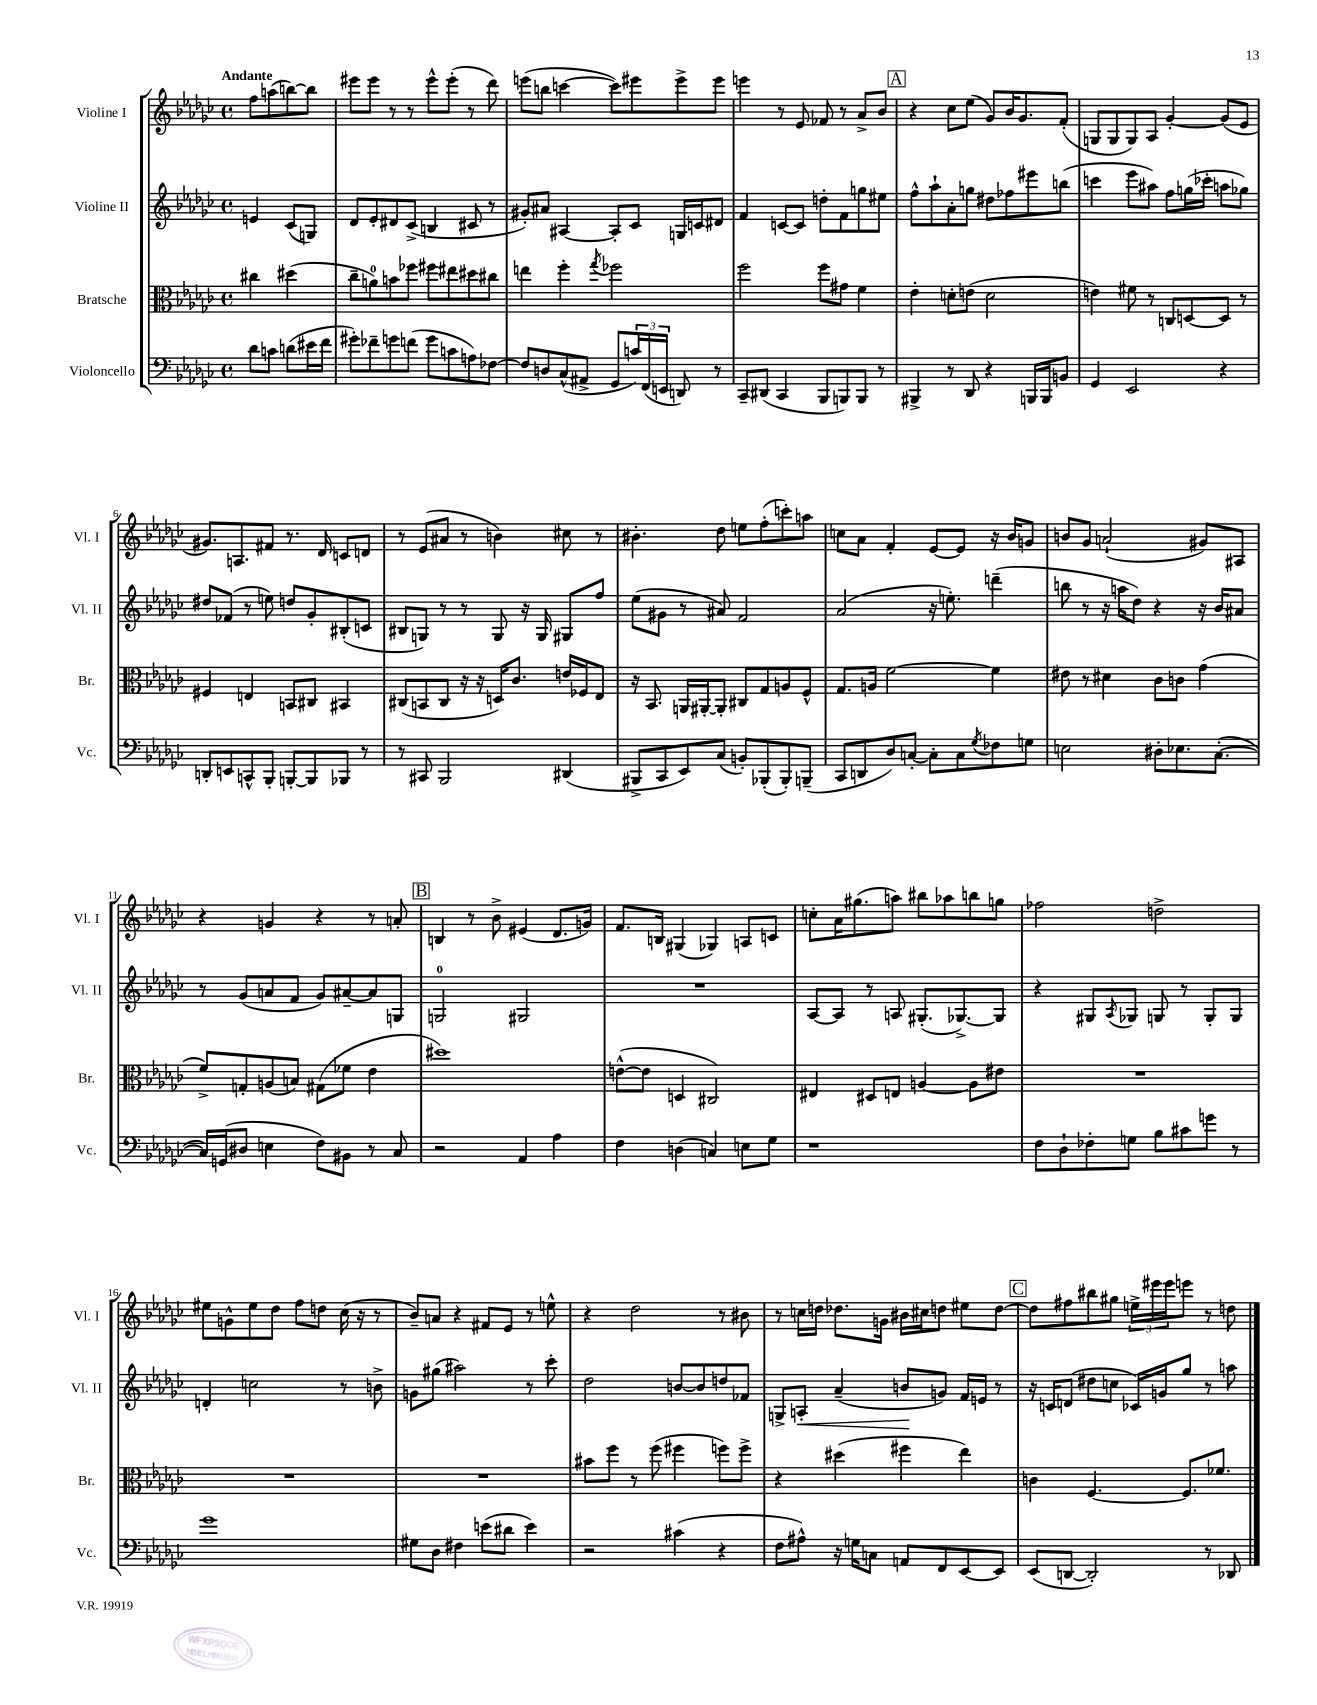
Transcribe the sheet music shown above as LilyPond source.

<<
\new StaffGroup <<
\new Staff = "s0" \with { instrumentName = "Violine I" shortInstrumentName = "Vl. I" } {
    \clef treble \key ges \major \defaultTimeSignature \time 4/4 \partial 2 \tempo "Andante"
    f''8 a''8( b''8~) b''8 |
    eis'''8 eis'''8 r8 r8 eis'''8-^ eis'''8-.( r8 des'''8) |
    e'''8( b''8 c'''4~ c'''8) eis'''8 eis'''8-> eis'''8 |
    e'''4 r8 ees'8 fes'8 r8 aes'8-> bes'8 |
    \mark \markup { \box "A" } r4 ces''8 ees''8( ges'8) bes'16 ges'8. f'8-.( |
    g8 g8 g8) aes8 ges'4~-. ges'8( ees'8 |
    gis'8.) a8. fis'8 r8. des'16 c'8 d'8 |
    r8 ees'8( ais'8 r8 b'4) cis''8 r8 |
    bis'4.-. des''8 e''8 f''8-.( c'''8-.) a''8 |
    c''8 aes'8 f'4-. ees'8~ ees'8 r16 bes'16 g'8 |
    b'8 ges'8 a'2-!( gis'8) ais8 |
    r4 g'4 r4 r8 a'8-. |
    \mark \markup { \box "B" } b4 r8 bes'8-> eis'4( des'8. g'16) |
    f'8. b16 gis4( ges4) a8 c'8 |
    c''8-. aes'16 gis''8.( a''8) bis''8 aes''8 b''8 g''8 |
    fes''2 d''2-> |
    eis''8 g'8-^ eis''8 des''8 f''8 d''8 ces''16( r16 r8 |
    bes'8--) a'8 r4 fis'8 ees'8 r8 e''8-^ |
    r4 des''2 r8 bis'8 |
    r8 c''16 d''16 des''8. g'16 bis'16 cis''16 d''8 eis''8 d''8~ |
    \mark \markup { \box "C" } d''8 fis''8 bis''8 gis''8 \tuplet 3/2 { e''16-> eis'''16 eis'''16 } e'''8 r8 d''8 \bar "|." |
}
\new Staff = "s1" \with { instrumentName = "Violine II" shortInstrumentName = "Vl. II" } {
    \clef treble \key ges \major \defaultTimeSignature \time 4/4 \partial 2
    e'4 ces'8( g8) |
    des'8 ees'8-. dis'8 ces'8->( b4 cis'8 r8 |
    gis'8-.) ais'8 ais4~ ais8-. ces'8 g16 c'16 dis'8 |
    f'4 c'8~ c'8 d''8-. f'8 g''8 eis''8 |
    \mark \markup { \box "A" } f''8-^ aes''8-! aes'8-. g''8 dis''8 fes''8 eis'''8 b''8( |
    c'''4 ees'''8 ais''8) f''8 g''16( ces'''16-. a''8 ges''8) |
    dis''8 fes'8( r8 e''8) d''8 ges'8-. bis8-.( c'8 |
    bis8 g8) r8 r8 g8 r16 g16 gis8 f''8 |
    ees''8( gis'8 r8 ais'8) f'2 |
    aes'2( r16 e''8.-.) d'''4--( |
    b''8 r8 r16 a''16 des''8) r4 r16 bes'16 ais'8 |
    r8 ges'8( a'8 f'8 ges'8) ais'8~-- ais'8 g8 |
    \mark \markup { \box "B" } g2-0 gis2 |
    R1 |
    aes8~ aes8 r8 a8 gis8.-.( ges8.~->) ges8 |
    r4 gis8 \acciaccatura { aes8 } ges8 g8 r8 g8-. g8 |
    d'4-. c''2 r8 b'8-> |
    g'8 gis''8( ais''2) r8 ces'''8-. |
    des''2 b'8~ b'8 d''8 fes'8 |
    g8-> a8-.\< aes'4--( b'8\! g'8) f'16 e'16 r8 |
    \mark \markup { \box "C" } r16 c'16 d'8( dis''8 c''8 ces'16) g'16 ges''8 r8 a''8 \bar "|." |
}
\new Staff = "s2" \with { instrumentName = "Bratsche" shortInstrumentName = "Br." } {
    \clef alto \key ges \major \defaultTimeSignature \time 4/4 \partial 2
    cis''4 dis''4( |
    ces''8-- a'8-0) b'8 fes''8 fis''8 eis''8 dis''8 cis''8 |
    e''4 f''4-. \acciaccatura { ges''8 } fes''2 |
    f''2 f''8 gis'8 f'4 |
    \mark \markup { \box "A" } ees'4-. d'8-. e'8( d'2 |
    e'4) fis'8 r8 c8 d8~ d8 r8 |
    fis4 e4 b,8 cis8 bis,4 |
    cis8( b,8 cis8 r16 r16 d16) ces'8. e'16 fes16 ees8 |
    r16 bes,8. a,16 ais,16~-. ais,8-. cis8 ges8 a8 f8-^ |
    ges8. a16 f'2~ f'4 |
    eis'8 r8 dis'4 ces'8 c'8 ges'4( |
    f'8->) g8-. a8( b8) gis8( fes'8 ees'4 |
    \mark \markup { \box "B" } dis''1) |
    e'8~-^( e'8 d4 cis2) |
    eis4 dis8 e8 a4~ a8 eis'8 |
    R1 |
    R1 |
    R1 |
    bis'8 f''8 r8 f''8( fis''4 f''8) f''8-> |
    r4 dis''4( fis''4 ees''4) |
    \mark \markup { \box "C" } c'4 f4.~ f8. fes'8. \bar "|." |
}
\new Staff = "s3" \with { instrumentName = "Violoncello" shortInstrumentName = "Vc." } {
    \clef bass \key ges \major \defaultTimeSignature \time 4/4 \partial 2
    des'8 c'8 d'8( eis'16 f'16 |
    gis'8-.) fes'8-- g'8 f'8( g'8 c'8 a8) fes8~ |
    fes8 d8 ces8-^( ais,8-> ges,8 \tuplet 3/2 { c'16) f,16( e,16 } d,8) r8 |
    ces,8-- dis,8( ces,4 bes,,8 b,,8) b,,8 r8 |
    \mark \markup { \box "A" } bis,,4-> r8 des,8 r4 b,,16 b,,16 b,8 |
    ges,4 ees,2 r4 |
    d,8-. e,8 c,8-^ bes,,8-. b,,8~-. b,,8 bes,,8 r8 |
    r8 cis,8 bes,,2 dis,4( |
    bis,,8-> ces,8 ees,8) ces8( b,8-.) bes,,8-.( bes,,8-.) b,,8--( |
    ces,8 d,8 des8) c8~-. c8-. c8 \acciaccatura { ges8 } fes8 g8 |
    e2 dis8-. ees8. ces8.~-.( |
    ces16) g,16( dis8 e4 f8) bis,8 r8 ces8 |
    \mark \markup { \box "B" } r2 aes,4 aes4 |
    f4 d4( c4) e8 ges8 |
    r1 |
    f8 des8-! fes8-. g8 bes8 cis'8 g'8 r8 |
    ges'1 |
    gis8 des8 fis4 e'8( dis'8 e'4) |
    r2 cis'4( r4 |
    f8 ais8-^) r16 g16 c8 a,8 f,8 ees,8~ ees,8 |
    \mark \markup { \box "C" } ees,8( d,8~ d,2-.) r8 des,8 \bar "|." |
}
>>
>>
